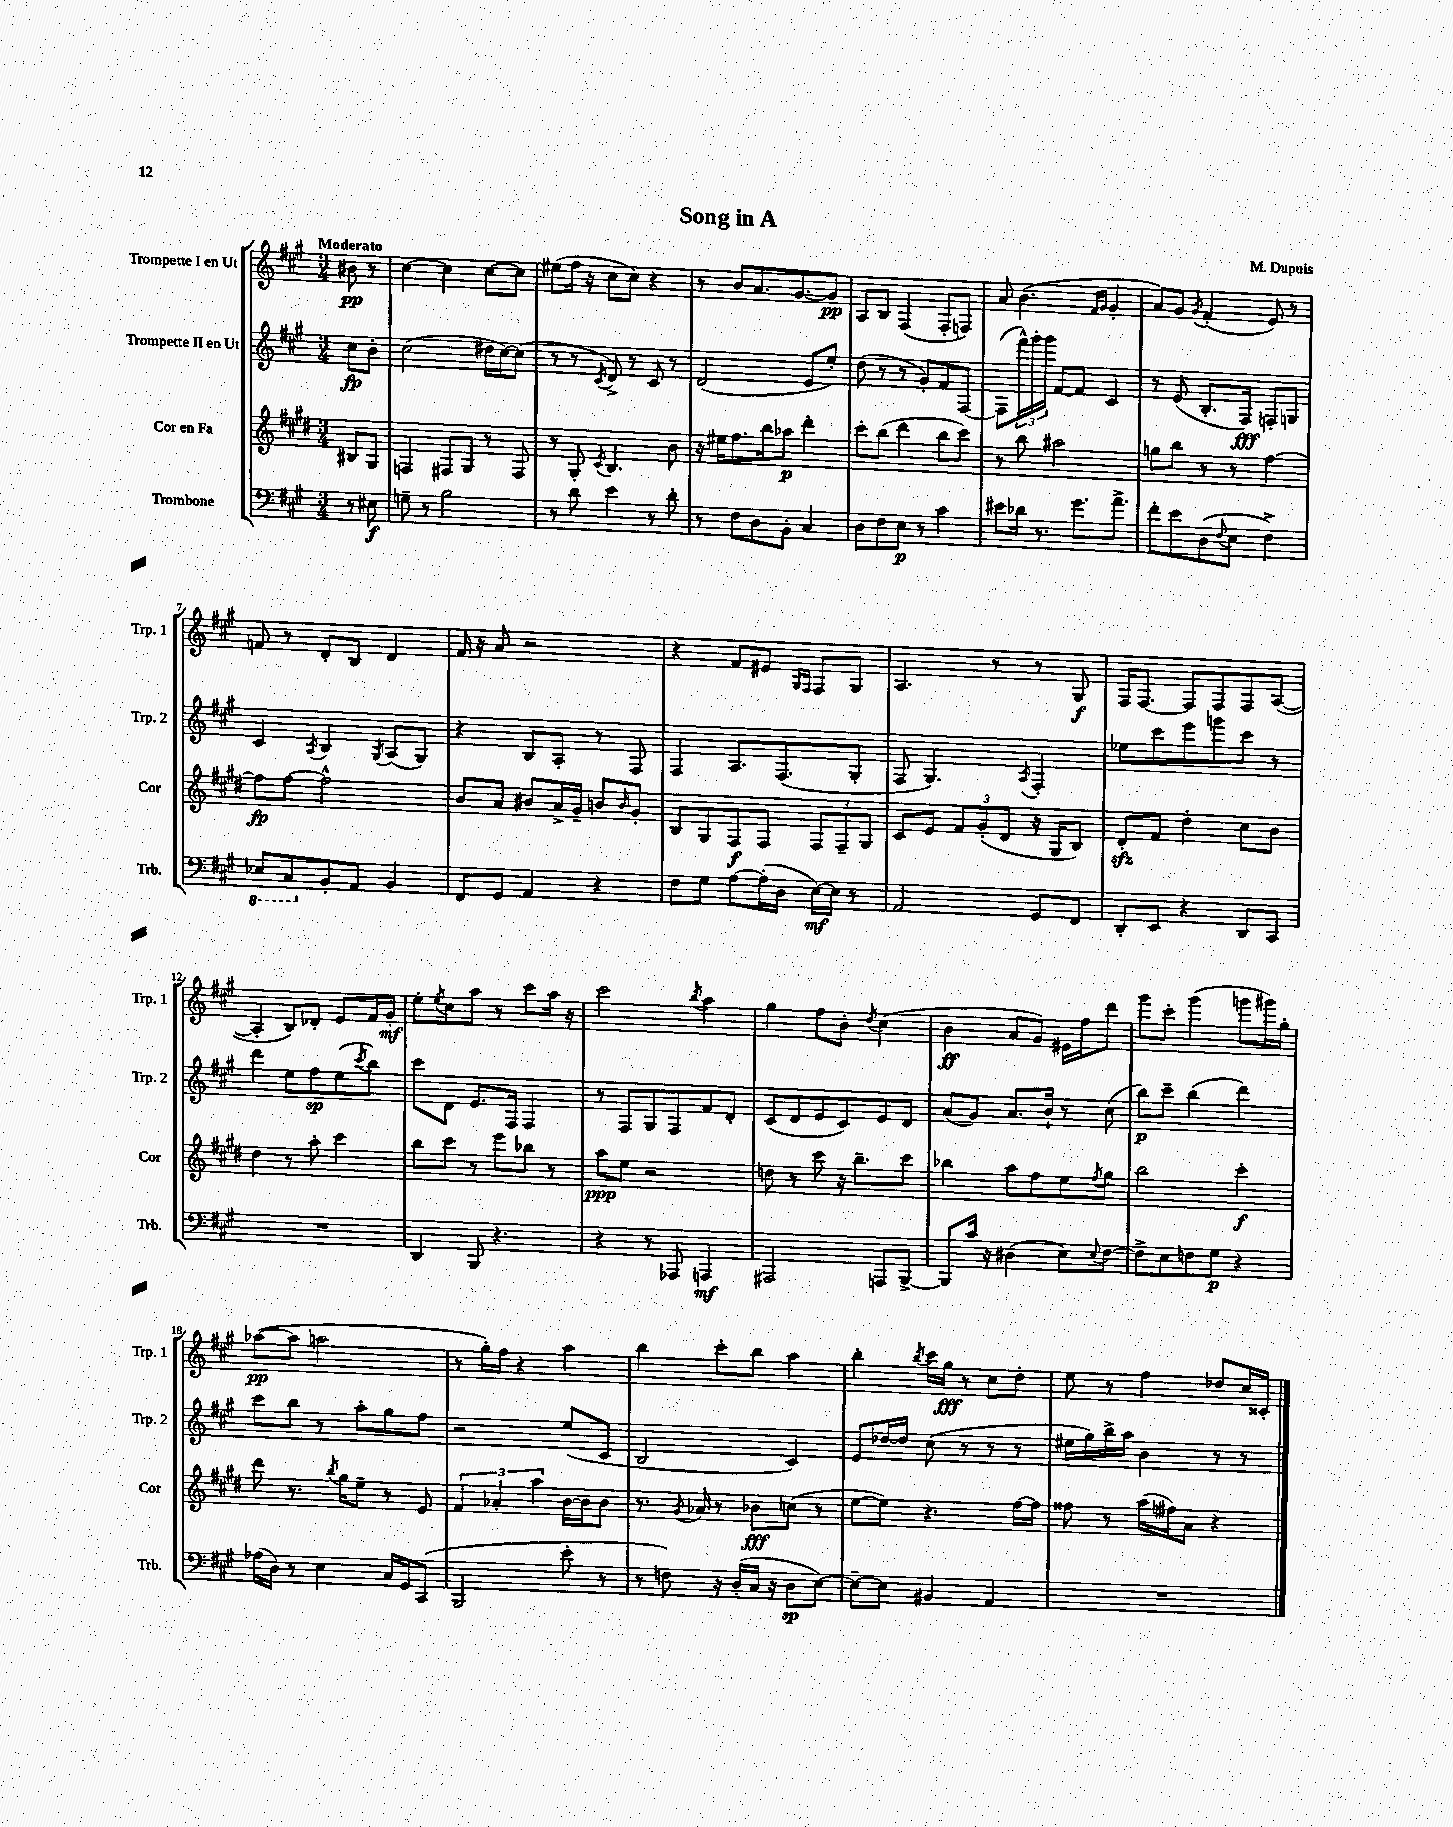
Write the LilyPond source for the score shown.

\header { title = "Song in A" composer = "M. Dupuis" }
<<
\new StaffGroup <<
\new Staff = "s0" \with { instrumentName = "Trompette I en Ut" shortInstrumentName = "Trp. 1" } {
    \clef treble \key a \major \numericTimeSignature \time 3/4 \partial 4 \tempo "Moderato"
    bis'8\pp r8 |
    cis''4~ cis''4 cis''8~ cis''8 |
    eis''8( fis''16 r16 cis''8 cis''8) r4 |
    r8 b'8 a'8. gis'8.~ gis'8\pp |
    a8 b8 fis4( fis8-. f8) |
    a'8 b'4.( \grace { fis'16 gis'16 } gis'4-. |
    a'8) gis'8 \acciaccatura { gis'8 } fis'4-.( e'8) r8 |
    f'8 r8 d'8-. b8 d'4 |
    fis'16 r16 a'8 r2 |
    r4 fis'8 eis'8 \grace { gis16 fis16 } fis8 gis8 |
    a4. r8 r8 gis8\f |
    fis16 fis8.~ fis8 fis8 fis8 a8~( |
    a4-. b8) des'8-. e'8 fis'16 gis'16-.\mf |
    e''8-. \acciaccatura { e''8 } cis''8 a''8 r8 cis'''8 a''16 r16 |
    cis'''2 \acciaccatura { b''8 } a''4 |
    gis''4 fis''8 b'8-. \acciaccatura { d''8 } cis''4( |
    b'4\ff a'8 gis'8) eis'16 fis''16 d'''8 |
    gis'''8 cis'''8-. gis'''4( g'''8 gis'''16) gis''16-. |
    aes''8~\pp( aes''8 a''2 |
    r8 gis''16-.) fis''16 r4 a''4 |
    b''4 cis'''8-. b''8 a''4 |
    b''4-. \acciaccatura { b''8 } cis'''16 gis''16\fff r8 cis''8 d''8-. |
    e''8 r8 fis''4 des''8 cis''16 cisis'16-. \bar "|." |
}
\new Staff = "s1" \with { instrumentName = "Trompette II en Ut" shortInstrumentName = "Trp. 2" } {
    \clef treble \key a \major \numericTimeSignature \time 3/4 \partial 4
    cis''8\fp b'8-. |
    cis''2( dis''16 cis''16~) cis''8( |
    r8 r8 \acciaccatura { cis'8 } d'8->) r8 cis'8 r8 |
    d'2( e'8 e''8-.) |
    d''8( r8 r8 gis'8-.) fis'8 fis8~ |
    fis8( \tuplet 3/2 { fis'''16-^) gis'''16-. gis'''16 } fis'8~ fis'8 cis'4 |
    r8 e'8( b8.-. fis16\fff) f8-. g8 |
    cis'4 \acciaccatura { a8 } b4 \acciaccatura { gis8 } a8( gis8) |
    r4 b8 a8-. r8 fis8 |
    fis4 a8. fis8.( gis8-. |
    fis8 gis4.) \acciaccatura { a8 } fis4-. |
    ees''8 cis'''8 e'''8 g'''8 cis'''8 r8 |
    d'''4 e''8 fis''8\sp e''8( \acciaccatura { cis'''8 } b''8) |
    cis'''8 d'8 e'8. fis16 fis4 |
    r8 fis8 gis8 fis8 fis'8 d'8-. |
    cis'8( d'8 e'8 cis'8) e'8 d'8 |
    a'8( gis'8) a'8. b'16-! r8 cis''8( |
    b''8\p) cis'''8-- b''4( d'''4) |
    cis'''8 b''8 r8 a''8-. gis''8 fis''8 |
    r2 e''8( cis'8 |
    b2 cis'4) |
    e'8 des''16~ des''16 cis''8( r8 r8 r8 |
    eis''16 gis''16) b''16-> a''16 b'4 r8 r8 \bar "|." |
}
\new Staff = "s2" \with { instrumentName = "Cor en Fa" shortInstrumentName = "Cor" } {
    \clef treble \key e \major \numericTimeSignature \time 3/4 \partial 4
    bis8 gis8 |
    f4 fis8 gis8 r8 fis8 |
    r8 gis8-. \acciaccatura { cis'8 } b4. b'8 |
    r16 eis''16 fis''8. b''16 aes''8\p dis'''4-. |
    cis'''8-. b''8( dis'''4 b''8 cis'''8) |
    r8 b''8 ais''2 |
    g''8 b''8 r8 r8 fis''4~ |
    fis''8\fp fis''8~ fis''2-^ |
    b'8 a'8 bis'8 a'16-> gis'16-- b'8 \grace { b'16 } gis'8-. |
    b8 gis8 fis8\f fis8 \tuplet 3/2 { fis8 fis8-- gis8 } |
    cis'8 e'8 \tuplet 3/2 { fis'8 gis'8-.( dis'8 } r16 gis16 b8) |
    dis'8-.\sfz fis'8 dis''4-. cis''8 b'8 |
    dis''4 r8 a''8-. cis'''4 |
    b''8 cis'''8 r8 e'''8 bes''8 r8 |
    a''8\ppp e''8 r2 |
    d''8 r8 cis'''8 r16 b''8.-- cis'''8 |
    bes''4 a''8 fis''8 e''8 \acciaccatura { fis''8 } gis''8 |
    b''2 cis'''4-.\f |
    dis'''8 r8. \acciaccatura { b''8 } gis''16 e''8-- r8 e'8 |
    \tuplet 3/2 { fis'4 aes'4-. a''4 } b'16~ b'16 b'8 |
    r8. \acciaccatura { gis'8 } aes'16 r8 bes'8\fff c''8( r8 |
    e''8~ e''8) r4. fis''16~ fis''16 |
    fisis''8 r8 a''16( fis''16) a'8 r4 \bar "|." |
}
\new Staff = "s3" \with { instrumentName = "Trombone" shortInstrumentName = "Trb." } {
    \clef bass \key a \major \numericTimeSignature \time 3/4 \partial 4
    r8 eis8\f |
    g8-- r8 b2 |
    r8 d'8 e'4 r8 d'8-. |
    r8 fis8 d8 b,8-. cis4 |
    d8 fis8 e8\p r8 cis'4 |
    eis'8 des'16 r8. gis'8. a'8.-> |
    fis'8-. e'8 d8( \appoggiatura { fis8 } e8 fis4->) |
    \ottava #-1 ees,8 cis,8 \ottava #0 b,8-. a,8 b,4 |
    fis,8 gis,8 a,4 r4 |
    fis8 gis8 a8~ a16-.( d16 e16~\mf) e16 r8 |
    a,2 gis,8 fis,8 |
    d,8-. e,8 r4 d,8 cis,8 |
    R2. |
    d,4 b,,8 r4. |
    r4 r8 aes,,8 a,,4\mf |
    ais,,2 a,,8 b,,8~-> |
    b,,8 cis'16 r16 dis4( e8) \appoggiatura { e8 } fis8~ |
    fis8-> e8 f8 gis8\p r4 |
    aes16( d16) r8 e4 cis16 gis,16 cis,8( |
    b,,2 e'8-. r8 |
    r8 f8) r16 d16-.( cis16 r16 d8\sp e8~) |
    e8~-- e8 bis,4 a,4 |
    R2. \bar "|." |
}
>>
>>
